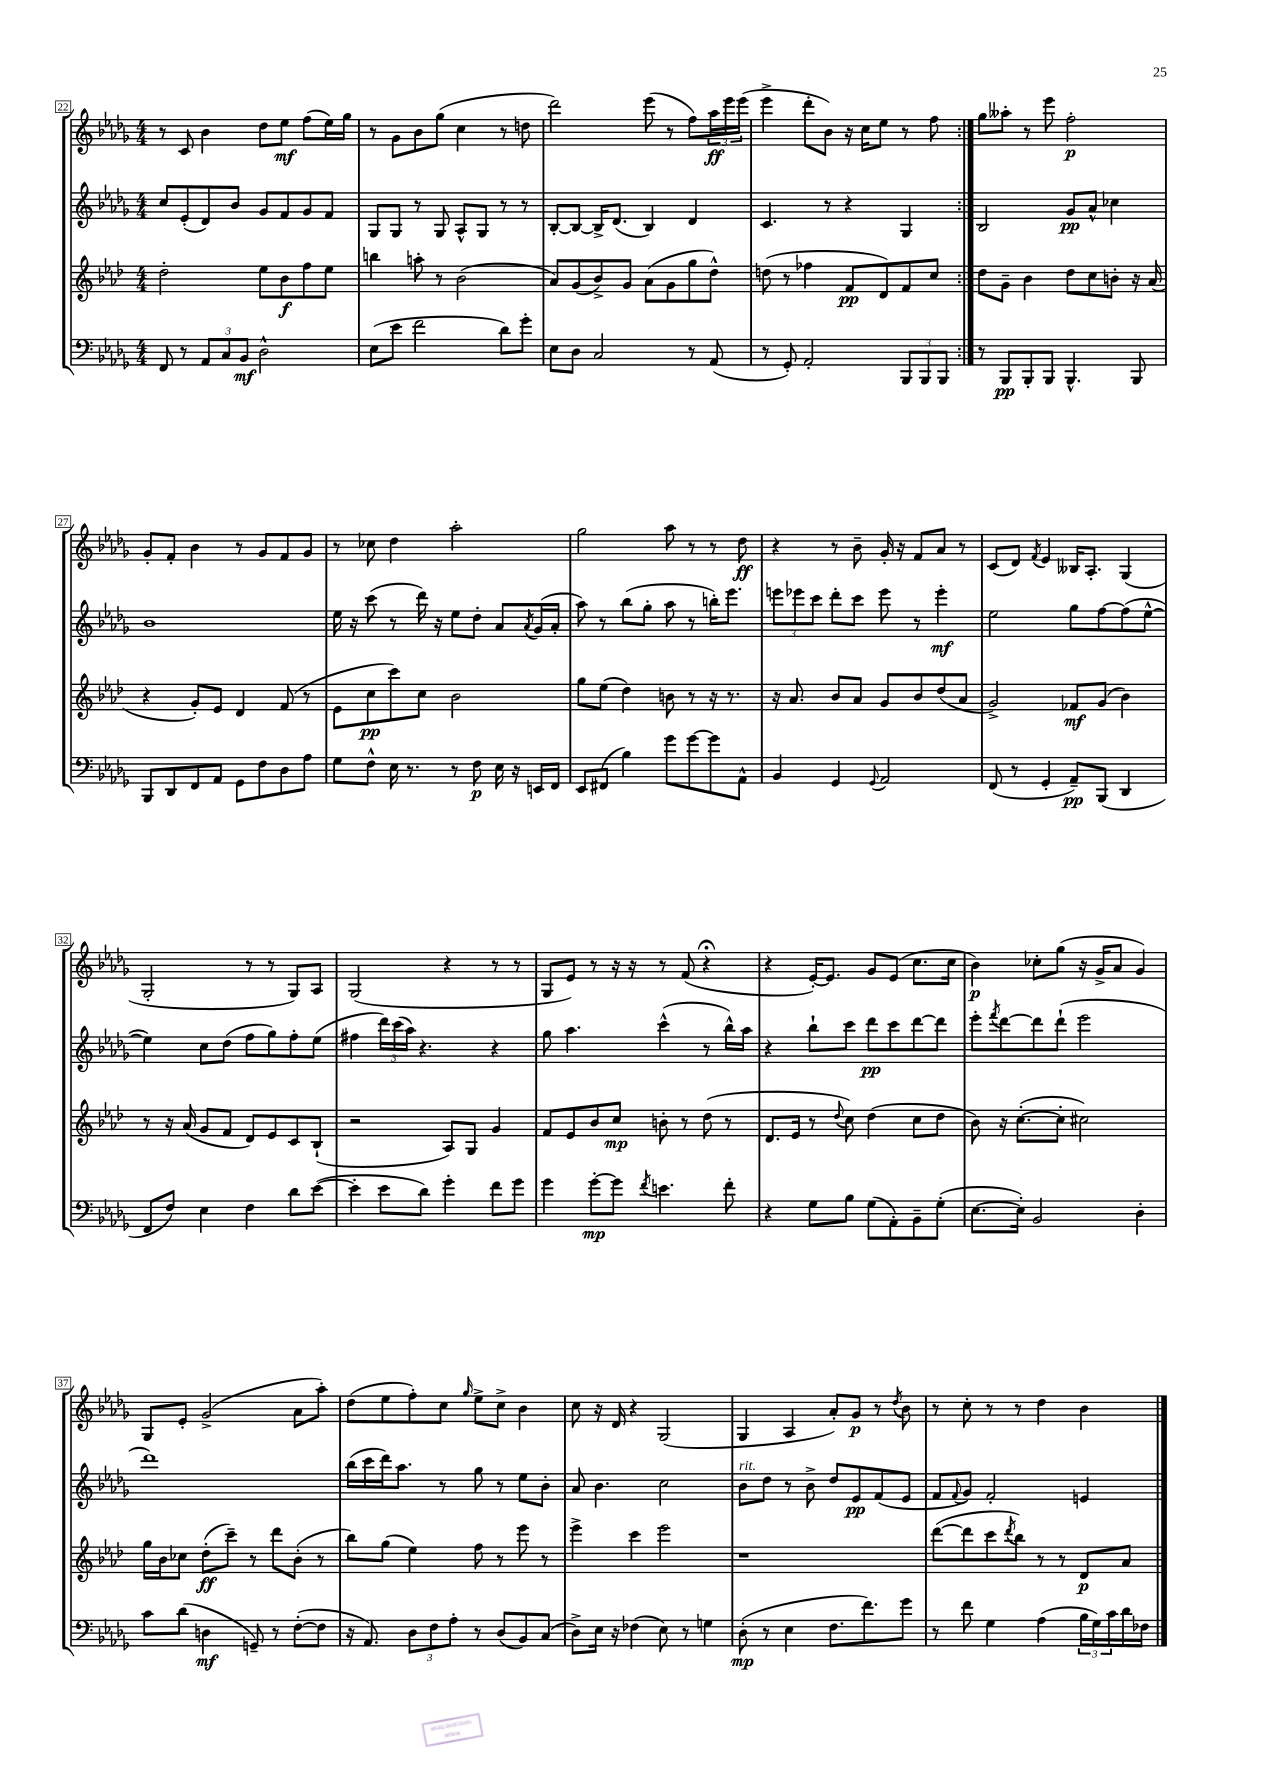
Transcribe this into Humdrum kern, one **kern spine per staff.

**kern	**dynam	**kern	**dynam	**kern	**dynam	**kern	**dynam
*part4	*part4	*part3	*part3	*part2	*part2	*part1	*part1
*staff4	*staff4	*staff3	*staff3	*staff2	*staff2	*staff1	*staff1
*clefF4	*	*clefG2	*	*clefG2	*	*clefG2	*
*k[b-e-a-d-g-]	*	*k[b-e-a-d-]	*	*k[b-e-a-d-g-]	*	*k[b-e-a-d-g-]	*
*M4/4	*	*M4/4	*	*M4/4	*	*M4/4	*
=22	=22	=22	=22	=22	=22	=22	=22
8FF/	.	2dd-'\	.	8cc/L	.	8r	.
8r	.	.	.	(8e-'/	.	8c/	.
12AA-/L	.	.	.	8d-/)	.	4b-\	.
12C/	.	.	.	.	.	.	.
.	.	.	.	8b-/J	.	.	.
12BB-/J	mf	.	.	.	.	.	.
2D-^^\	.	8ee-\L	.	8g-/L	.	8dd-\L	.
.	.	8b-\	f	8f/	.	8ee-\J	mf
.	.	8ff\	.	8g-/	.	(8ff\L	.
.	.	8ee-\J	.	8f/J	.	16ee-\L)	.
.	.	.	.	.	.	16gg-\JJ	.
=23	=23	=23	=23	=23	=23	=23	=23
(8E-\L	.	4bbn\	.	8G-/L	.	8r	.
8e-\J	.	.	.	8G-/J	.	8g-\L	.
2f\	.	8aan'\	.	8r	.	8b-\	.
.	.	8r	.	8G-/	.	(8gg-\J	.
.	.	(2b-\	.	8A-^^/L	.	4cc\	.
.	.	.	.	8G-/J	.	.	.
8d-\L)	.	.	.	8r	.	8r	.
8g-'\J	.	.	.	8r	.	8ddn\	.
=24	=24	=24	=24	=24	=24	=24	=24
8E-\L	.	8a-/L)	.	[8B-'/L	.	2ddd-\)	.
8D-\J	.	(8g/	.	8B-/J_	.	.	.
2C/	.	8b-^/)	.	16B-^/KL]	.	.	.
.	.	.	.	(8.d-/J	.	.	.
.	.	8g/J	.	.	.	.	.
.	.	(8a-\L	.	4B-/)	.	(8eee-\	.
.	.	8g\	.	.	.	8r	.
8r	.	8gg\	.	4d-/	.	8ff\L)	.
(8AA-/	.	8dd-^^\J)	.	.	.	24aa-\L	ff
.	.	.	.	.	.	24eee-\	.
.	.	.	.	.	.	(24eee-\JJ	.
=25	=25	=25	=25	=25	=25	=25	=25
8r	.	(8ddn\	.	4.c/	.	4eee-^\	.
8GG-'/)	.	8r	.	.	.	.	.
2AA-'/	.	4ff-X\	.	.	.	8ddd-'\L	.
.	.	.	.	8r	.	8b-\J)	.
.	.	8f/L	pp	4r	.	16r	.
.	.	.	.	.	.	16cc\KL	.
.	.	8d-/)	.	.	.	8ee-\J	.
12BBB-/L	.	8f/	.	4G-/	.	8r	.
12BBB-/	.	.	.	.	.	.	.
.	.	8cc/J	.	.	.	8ff\	.
12BBB-/J	.	.	.	.	.	.	.
=26:|!	=26:|!	=26:|!	=26:|!	=26:|!	=26:|!	=26:|!	=26:|!
8r	.	8dd-\L	.	2B-/	.	8gg-\L	.
8BBB-/L	pp	8g~\J	.	.	.	8aa--X'\J	.
8BBB-'/	.	4b-\	.	.	.	8r	.
8BBB-/J	.	.	.	.	.	8eee-\	.
4.BBB-^^/	.	8dd-\L	.	8g-/L	pp	2ff'\	p
.	.	8cc\	.	8a-^^/J	.	.	.
.	.	8bn'\J	.	4cc-X\	.	.	.
8BBB-/	.	16r	.	.	.	.	.
.	.	(16a-/	.	.	.	.	.
!!LO:LB:g=z
=27	=27	=27	=27	=27	=27	=27	=27
8BBB-/L	.	4r	.	1b-	.	8g-'/L	.
8DD-/	.	.	.	.	.	8f'/J	.
8FF/	.	8g'/L)	.	.	.	4b-\	.
8AA-/J	.	8e-/J	.	.	.	.	.
8GG-\L	.	4d-/	.	.	.	8r	.
8F\	.	.	.	.	.	8g-/L	.
8D-\	.	(8f/	.	.	.	8f/	.
8A-\J	.	8r	.	.	.	8g-/J	.
=28	=28	=28	=28	=28	=28	=28	=28
8G-\L	.	8e-\L	.	16ee-\	.	8r	.
.	.	.	.	16r	.	.	.
8F^^\J	.	8cc\	pp	(8ccc\	.	8cc-X\	.
16E-\	.	8ccc\)	.	8r	.	4dd-\	.
8.r	.	.	.	.	.	.	.
.	.	8cc\J	.	16ddd-\)	.	.	.
.	.	.	.	16r	.	.	.
8r	.	2b-\	.	8ee-\L	.	2aa-'\	.
8F\	p	.	.	8dd-'\J	.	.	.
16E-\	.	.	.	8a-/L	.	.	.
16r	.	.	.	.	.	.	.
.	.	.	.	8qa-/	.	.	.
16EEn/LL	.	.	.	(16g-/L	.	.	.
16FF/JJ	.	.	.	16a-'/JJ	.	.	.
=29	=29	=29	=29	=29	=29	=29	=29
8EE-/L	.	8gg\L	.	8aa-\)	.	2gg-\	.
(8FF#X/J	.	(8ee-\J	.	8r	.	.	.
4B-\)	.	4dd-\)	.	(8bb-\L	.	.	.
.	.	.	.	8gg-'\J	.	.	.
8g-\L	.	8bn\	.	8aa-\	.	8aa-\	.
[8g-\	.	8r	.	8r	.	8r	.
8g-\]	.	16r	.	16bbn'\KL)	.	8r	.
.	.	8.r	.	8.eee-\J	.	.	.
8AA-^^\J	.	.	.	.	.	8dd-\	ff
=30	=30	=30	=30	=30	=30	=30	=30
4BB-/	.	16r	.	12eeen\L	.	4r	.
.	.	8.a-/	.	.	.	.	.
.	.	.	.	12eee-X\	.	.	.
.	.	.	.	12ccc\J	.	.	.
4GG-/	.	8b-/L	.	8ddd-'\L	.	8r	.
.	.	8a-/J	.	8ccc\J	.	8b-~\	.
8qqGG-/	.	.	.	.	.	.	.
2AA-/	.	8g/L	.	8eee-\	.	16g-'/	.
.	.	.	.	.	.	16r	.
.	.	8b-/	.	8r	.	8f/L	.
.	.	(8dd-/	.	4eee-'\	mf	8a-/J	.
.	.	8a-/J	.	.	.	8r	.
=31	=31	=31	=31	=31	=31	=31	=31
(8FF/	.	2g^/)	.	2ee-\	.	(8c/L	.
8r	.	.	.	.	.	8d-/J)	.
.	.	.	.	.	.	8qf/	.
4GG-'/	.	.	.	.	.	4e-/	.
8AA-~/L)	pp	8f-X/L	mf	8gg-\L	.	16B--X/KL	.
.	.	.	.	.	.	8.A-'/J	.
(8BBB-/J	.	(8g/J	.	[8ff\	.	.	.
4DD-/	.	4b-\)	.	(8ff\]	.	(4G-/	.
.	.	.	.	[8ee-^^\J	.	.	.
!!LO:LB:g=z
=32	=32	=32	=32	=32	=32	=32	=32
8FF/L	.	8r	.	4ee-\])	.	2G-'/	.
8F/J)	.	16r	.	.	.	.	.
.	.	(16a-/	.	.	.	.	.
4E-\	.	8g/L	.	8cc\L	.	.	.
.	.	8f/J	.	(8dd-\J	.	.	.
4F\	.	8d-/L)	.	8ff\L	.	8r	.
.	.	8e-/	.	8gg-\)	.	8r	.
8d-\L	.	8c/	.	8ff'\	.	8G-/L)	.
([8e-\J	.	(8B-`/J	.	(8ee-\J	.	8A-/J	.
=33	=33	=33	=33	=33	=33	=33	=33
4e-'\]	.	2r	.	4ff#X\	.	(2G-/	.
8e-\L	.	.	.	24ddd-\LL)	.	.	.
.	.	.	.	(24ccc\	.	.	.
.	.	.	.	24aa-\JJ)	.	.	.
8d-\J)	.	.	.	4.r	.	.	.
4g-'\	.	8A-/L)	.	.	.	4r	.
.	.	8G/J	.	.	.	.	.
8f\L	.	4g/	.	4r	.	8r	.
8g-\J	.	.	.	.	.	8r	.
=34	=34	=34	=34	=34	=34	=34	=34
4g-\	.	8f/L	.	8gg-\	.	8G-/L	.
.	.	8e-/	.	4.aa-\	.	8e-/J)	.
[8g-'\L	mp	8b-/	.	.	.	8r	.
8g-\J]	.	8cc/J	mp	.	.	16r	.
.	.	.	.	.	.	16r	.
8qf/	.	.	.	.	.	.	.
4.en\	.	8bn'\	.	(4ccc^^\	.	8r	.
.	.	8r	.	.	.	(8f/	.
.	.	(8dd-\	.	8r	.	4r;<	.
8f'\	.	8r	.	16bb-^^\LL)	.	.	.
.	.	.	.	16aa-\JJ	.	.	.
=35	=35	=35	=35	=35	=35	=35	=35
4r	.	8.d-/L	.	4r	.	4r	.
.	.	16e-/Jk	.	.	.	.	.
8G-\L	.	8r	.	8bb-`\L	.	[16e-'/KL)	.
.	.	.	.	.	.	8.e-/J]	.
.	.	8qqdd-/	.	.	.	.	.
8B-\J	.	8cc\)	.	8ccc\J	.	.	.
(8G-\L	.	(4dd-\	.	8ddd-\L	pp	8g-/L	.
8AA-'\)	.	.	.	8ccc\	.	(8e-/J	.
8BB-~\	.	8cc\L	.	[8ddd-\	.	8.cc\L	.
(8G-'\J	.	8dd-\J	.	8ddd-\J]	.	.	.
.	.	.	.	.	.	16cc\Jk	.
=36	=36	=36	=36	=36	=36	=36	=36
[8.E-\L	.	8b-\)	.	8eee-'\L	.	4b-\)	p
.	.	.	.	8qfff/	.	.	.
.	.	16r	.	[8ddd-\	.	.	.
16E-'\Jk])	.	([8.cc'\L	.	.	.	.	.
2BB-/	.	.	.	8ddd-\]	.	8cc-X'\L	.
.	.	8cc'\J]	.	(8ddd-`\J	.	(8gg-\J	.
.	.	2cc#X\)	.	2eee-\	.	16r	.
.	.	.	.	.	.	16g-^/KL	.
.	.	.	.	.	.	8a-/J	.
4D-'\	.	.	.	.	.	4g-/)	.
!!LO:LB:g=z
=37	=37	=37	=37	=37	=37	=37	=37
8c\L	.	16gg\LL	.	1ddd-)	.	8G-/L	.
.	.	16b-\J	.	.	.	.	.
(8d-\J	.	8cc-X\J	.	.	.	8e-'/J	.
4Dn\	mf	(8dd-'\L	ff	.	.	(2g-^/	.
.	.	8ccc~\J)	.	.	.	.	.
8GGn~/)	.	8r	.	.	.	.	.
8r	.	8ddd-\L	.	.	.	.	.
([8F'\L	.	(8b-'\J	.	.	.	8a-\L	.
8F\J]	.	8r	.	.	.	8aa-'\J)	.
=38	=38	=38	=38	=38	=38	=38	=38
16r	.	8bb-\L)	.	(16bb-\LL	.	(8dd-\L	.
8.AA-/)	.	.	.	16ccc\	.	.	.
.	.	(8gg\J	.	16ddd-\J)	.	8ee-\	.
.	.	.	.	8.aa-\J	.	.	.
12D-\L	.	4ee-\)	.	.	.	8ff'\)	.
12F\	.	.	.	.	.	.	.
.	.	.	.	8r	.	8cc\J	.
12A-'\J	.	.	.	.	.	.	.
.	.	.	.	.	.	16qqgg-/	.
8r	.	8ff\	.	8gg-\	.	8ee-^\L	.
(8D-/L	.	8r	.	8r	.	8cc^\J	.
8BB-/)	.	8eee-\	.	8ee-\L	.	4b-\	.
(8C/J	.	8r	.	8b-'\J	.	.	.
=39	=39	=39	=39	=39	=39	=39	=39
8D-^\L)	.	4eee-^\	.	8a-/	.	8cc\	.
16E-\Jk	.	.	.	4.b-\	.	16r	.
16r	.	.	.	.	.	16d-/	.
(4F-X\	.	4ccc\	.	.	.	4r	.
8E-\)	.	2eee-\	.	2cc\	.	(2G-/	.
8r	.	.	.	.	.	.	.
4Gn\	.	.	.	.	.	.	.
=40	=40	=40	=40	=40	=40	=40	=40
!	!	!	!	!LO:TX:a:i:t=rit.	!	!	!
(8D-'\	mp	1r	.	8b-\L	.	4G-/	.
8r	.	.	.	8dd-\J	.	.	.
4E-\	.	.	.	8r	.	4A-/	.
.	.	.	.	8b-^\	.	.	.
8.F\L	.	.	.	8dd-/L	.	8a-'/L)	.
.	.	.	.	8e-/	pp	8g-/J	p
8.f\)	.	.	.	.	.	.	.
.	.	.	.	(8f/	.	8r	.
.	.	.	.	.	.	8qdd-/	.
8g-\J	.	.	.	8e-/J	.	8b-\	.
=41	=41	=41	=41	=41	=41	=41	=41
8r	.	([8ddd-\L	.	8f/L	.	8r	.
.	.	.	.	8qqf/	.	.	.
8f\	.	8ddd-\]	.	8g-/J)	.	8cc'\	.
4G-\	.	8ccc\	.	2f'/	.	8r	.
.	.	8qddd-/	.	.	.	.	.
.	.	8bb-\J)	.	.	.	8r	.
(4A-\	.	8r	.	.	.	4dd-\	.
.	.	8r	.	.	.	.	.
24B-\LL	.	8d-/L	p	4en/	.	4b-\	.
24G-\)	.	.	.	.	.	.	.
24c\	.	.	.	.	.	.	.
16d-\	.	8a-/J	.	.	.	.	.
16F-X\JJ	.	.	.	.	.	.	.
==	==	==	==	==	==	==	==
*-	*-	*-	*-	*-	*-	*-	*-
